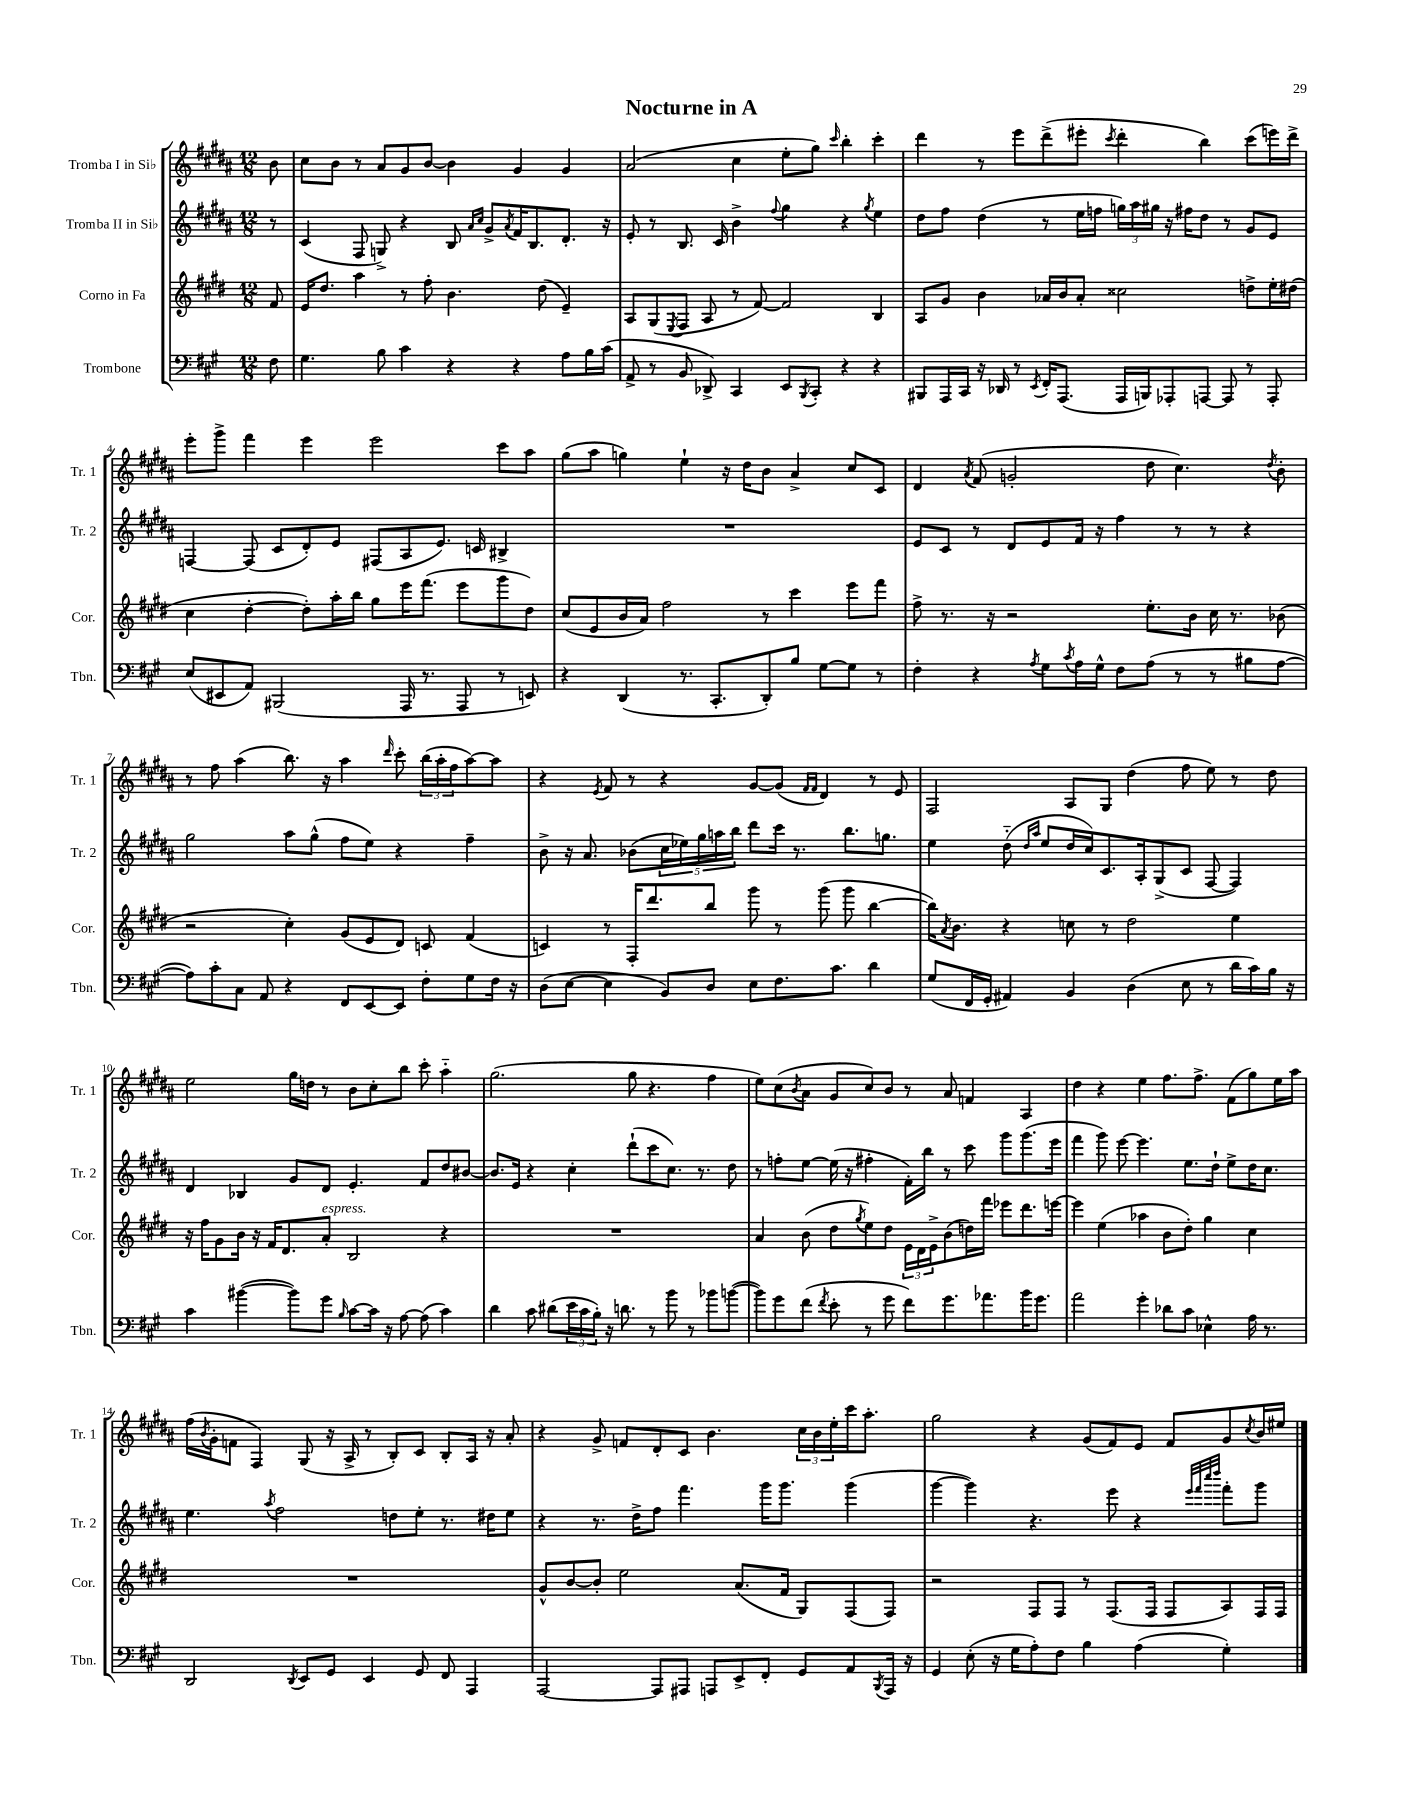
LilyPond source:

\header { title = "Nocturne in A" }
<<
\new StaffGroup <<
\new Staff = "s0" \with { instrumentName = "Tromba I in Sib" shortInstrumentName = "Tr. 1" } {
    \clef treble \key b \major \numericTimeSignature \time 12/8 \partial 8
    b'8 |
    cis''8 b'8 r8 ais'8 gis'8 b'8~ b'4 gis'4 gis'4 |
    ais'2( cis''4 e''8-. gis''8) \grace { cis'''16 } b''4-. cis'''4-. |
    dis'''4 r8 e'''8 dis'''8->( eis'''8-. \acciaccatura { cis'''8 } dis'''4-. b''4) cis'''8( e'''16) dis'''16-> |
    e'''8-. gis'''8-> fis'''4 e'''4 e'''2 cis'''8 ais''8 |
    gis''8( ais''8 g''4) e''4-! r16 dis''16 b'8 ais'4-> cis''8 cis'8 |
    dis'4 \acciaccatura { ais'8 } fis'8( g'2-. dis''8 cis''4.) \acciaccatura { dis''8 } b'8-. |
    r8 fis''8 ais''4( b''8.) r16 ais''4 \grace { dis'''16 } cis'''8-. \tuplet 3/2 { b''16( ais''16-. fis''16 } ais''8~) ais''8 |
    r4 \acciaccatura { e'8 } fis'8 r8 r4 gis'8~ gis'8( \grace { fis'16 fis'16 } dis'4) r8 e'8 |
    fis2 ais8 gis8 dis''4( fis''8 e''8) r8 dis''8 |
    e''2 gis''16 d''16 r8 b'8 cis''8-. b''8 cis'''8-. ais''4-_ |
    gis''2.( gis''8 r4. fis''4 |
    e''8) cis''8( \acciaccatura { b'8 } ais'8 gis'8 cis''8) b'8 r8 ais'8 f'4 ais4 |
    dis''4 r4 e''4 fis''8. fis''8.-> fis'8( gis''8) e''16 ais''16 |
    fis''16( \acciaccatura { b'8 } gis'16-. f'8 fis4) gis8( r16 ais16-> r8 b8-.) cis'8 b8-. ais16 r16 ais'8-. |
    r4 gis'8-> f'8 dis'8-. cis'8 b'4. \tuplet 3/2 { cis''16 b'16 e''16-. } cis'''16 ais''8.-. |
    gis''2 r4 gis'8( fis'8) e'8 fis'8 gis'8 \acciaccatura { cis''8 } b'16 eis''16 \bar "|." |
}
\new Staff = "s1" \with { instrumentName = "Tromba II in Sib" shortInstrumentName = "Tr. 2" } {
    \clef treble \key b \major \numericTimeSignature \time 12/8 \partial 8
    r8 |
    cis'4( fis8 g8->) r4 b8 \grace { ais'16 cis''16 } gis'8-> \acciaccatura { ais'8 } fis'16 b8. dis'8.-. r16 |
    e'8-. r8 b8. cis'16 b'4-> \appoggiatura { fis''8 } gis''4 r4 \acciaccatura { gis''8 } e''4 |
    dis''8 fis''8 dis''4( r8 e''16 f''16 \tuplet 3/2 { g''16) ais''16 gis''16 } r16 fis''16 dis''8 r8 gis'8 e'8 |
    f4~ f8( cis'8 dis'8-.) e'8 fis8( ais8 e'8.) c'16 bis4-> |
    R1. |
    e'8 cis'8 r8 dis'8 e'8 fis'16 r16 fis''4 r8 r8 r4 |
    gis''2 ais''8 gis''8-^( fis''8 e''8) r4 fis''4-- |
    b'8-> r16 ais'8. bes'8( \tuplet 5/4 { cis''16 ees''16) gis''16 a''16 b''16 } dis'''8 cis'''16 r8. b''8. g''8. |
    e''4 dis''8-_( \grace { dis''16 ais''16 } e''8 dis''16 cis''16) cis'8. ais16-. gis8->( cis'8 fis8~ fis4) |
    dis'4 bes4 gis'8 dis'8 e'4.-. fis'8 dis''8 bis'8~ |
    bis'8. e'16 r4 cis''4-. dis'''8-!( cis'''8 cis''8.) r8. dis''8 |
    r8 f''8-. e''8~ e''16( r16 fis''4-. fis'16-.) b''16 r8 cis'''8 gis'''8 gis'''8.( e'''16 |
    fis'''4 gis'''8) e'''8~ e'''4. e''8. dis''16-! e''8-> dis''16 cis''8. |
    e''4. \acciaccatura { ais''8 } fis''2 d''8 e''8-. r8. dis''16 e''8 |
    r4 r8. dis''16-> fis''8 fis'''4. gis'''16 gis'''8. gis'''4( |
    gis'''4~ gis'''4) r4. e'''8 r4 \grace { e'''32 fis'''32 cis''''32 dis''''32 } fis'''8-. gis'''8 \bar "|." |
}
\new Staff = "s2" \with { instrumentName = "Corno in Fa" shortInstrumentName = "Cor." } {
    \clef treble \key e \major \numericTimeSignature \time 12/8 \partial 8
    fis'8 |
    e'16 dis''8. a''4 r8 fis''8-. b'4. dis''8( e'4--) |
    a8 gis8( \acciaccatura { e8 } fis8 a8 r8 fis'8~) fis'2 b4 |
    a8 gis'8 b'4 aes'16 b'16 aes'8-. cisis''2 d''8-> e''16-. dis''16( |
    cis''4 dis''4~-. dis''8-.) a''16-. b''16 gis''8 e'''16 fis'''8.( e'''8 gis'''8 dis''8) |
    cis''8( e'8 b'16 a'16) fis''2 r8 cis'''4 e'''8 fis'''8 |
    fis''8-> r8. r16 r2 e''8.-. b'16 cis''16 r8. bes'8( |
    r2 cis''4-.) gis'8( e'8 dis'8) c'8 fis'4( |
    c'4) r8 fis16-. dis'''8. b''8 gis'''8 r8 gis'''8( gis'''8 b''4~ |
    b''16) \acciaccatura { a'8 } b'8. r4 c''8 r8 dis''2 e''4 |
    r16 fis''16 gis'8 b'16 r16 fis'16 dis'8. a'8-.^\markup { \italic "espress." } b2 r4 |
    R1. |
    a'4 b'8( dis''8 \acciaccatura { gis''8 } e''8) dis''8 \tuplet 3/2 { e'16 dis'16 e'16-> } b'8( d''16) fis'''16 ees'''8 dis'''8. e'''16~ |
    e'''4 e''4( aes''4 b'8 dis''8-.) gis''4 cis''4 |
    R1. |
    gis'8-^ b'8~ b'8-. e''2 a'8.( fis'16 gis8) fis8( fis8) |
    r2 fis8 fis8 r8 fis8.( fis16 fis8 a8) fis16 fis16 \bar "|." |
}
\new Staff = "s3" \with { instrumentName = "Trombone" shortInstrumentName = "Tbn." } {
    \clef bass \key a \major \numericTimeSignature \time 12/8 \partial 8
    fis8 |
    gis4. b8 cis'4 r4 r4 a8 b16 cis'16( |
    a,8-> r8 b,8 des,8->) cis,4 e,8 \acciaccatura { b,,8 } cis,8-. r4 r4 |
    bis,,8 a,,16 cis,16 r16 des,16 r8 \acciaccatura { e,8 } fis,16-. a,,8.( a,,16 b,,16) aes,,8-. a,,8~ a,,8 r8 a,,8-. |
    e8( eis,8 a,8) bis,,2( a,,16 r8. a,,8 r8 e,8) |
    r4 d,4( r8. cis,8.-. d,8-.) b8 gis8~ gis8 r8 |
    fis4-. r4 \acciaccatura { a8 } gis8 \acciaccatura { cis'8 } a16 gis16-^ fis8 a8( r8 r8 bis8 a8~ |
    a8) cis'8-. cis8 a,8 r4 fis,8 e,8~ e,8 fis8-. gis8 fis16 r16 |
    d8( e8~ e4 b,8) d8 e8 fis8. cis'8. d'4 |
    gis8( fis,16 gis,16-. ais,4) b,4 d4( e8 r8 d'16 cis'16) b16 r16 |
    cis'4 bis'4~( bis'8) gis'8 \grace { b16 } cis'8~ cis'16 r16 a8~ a8( cis'4) |
    d'4 cis'8 dis'8( \tuplet 3/2 { e'16 cis'16 b16-.) } r16 d'8. r8 b'8 r8 bes'8 b'8~( |
    b'8) gis'8 fis'8( \acciaccatura { fis'8 } e'8-. r8 gis'8 fis'8) gis'8. aes'8. b'16 gis'8. |
    a'2 gis'4-. des'8 cis'8 ees4-^ a16 r8. |
    d,2 \acciaccatura { d,8 } e,8 gis,8 e,4 gis,8 fis,8 a,,4 |
    a,,2~ a,,8 ais,,8 a,,8 e,8-> fis,8-. gis,8 a,8 \acciaccatura { b,,8 } a,,16 r16 |
    gis,4 e8-.( r16 gis16 a8-.) fis8 b4 a4( gis4-.) \bar "|." |
}
>>
>>
